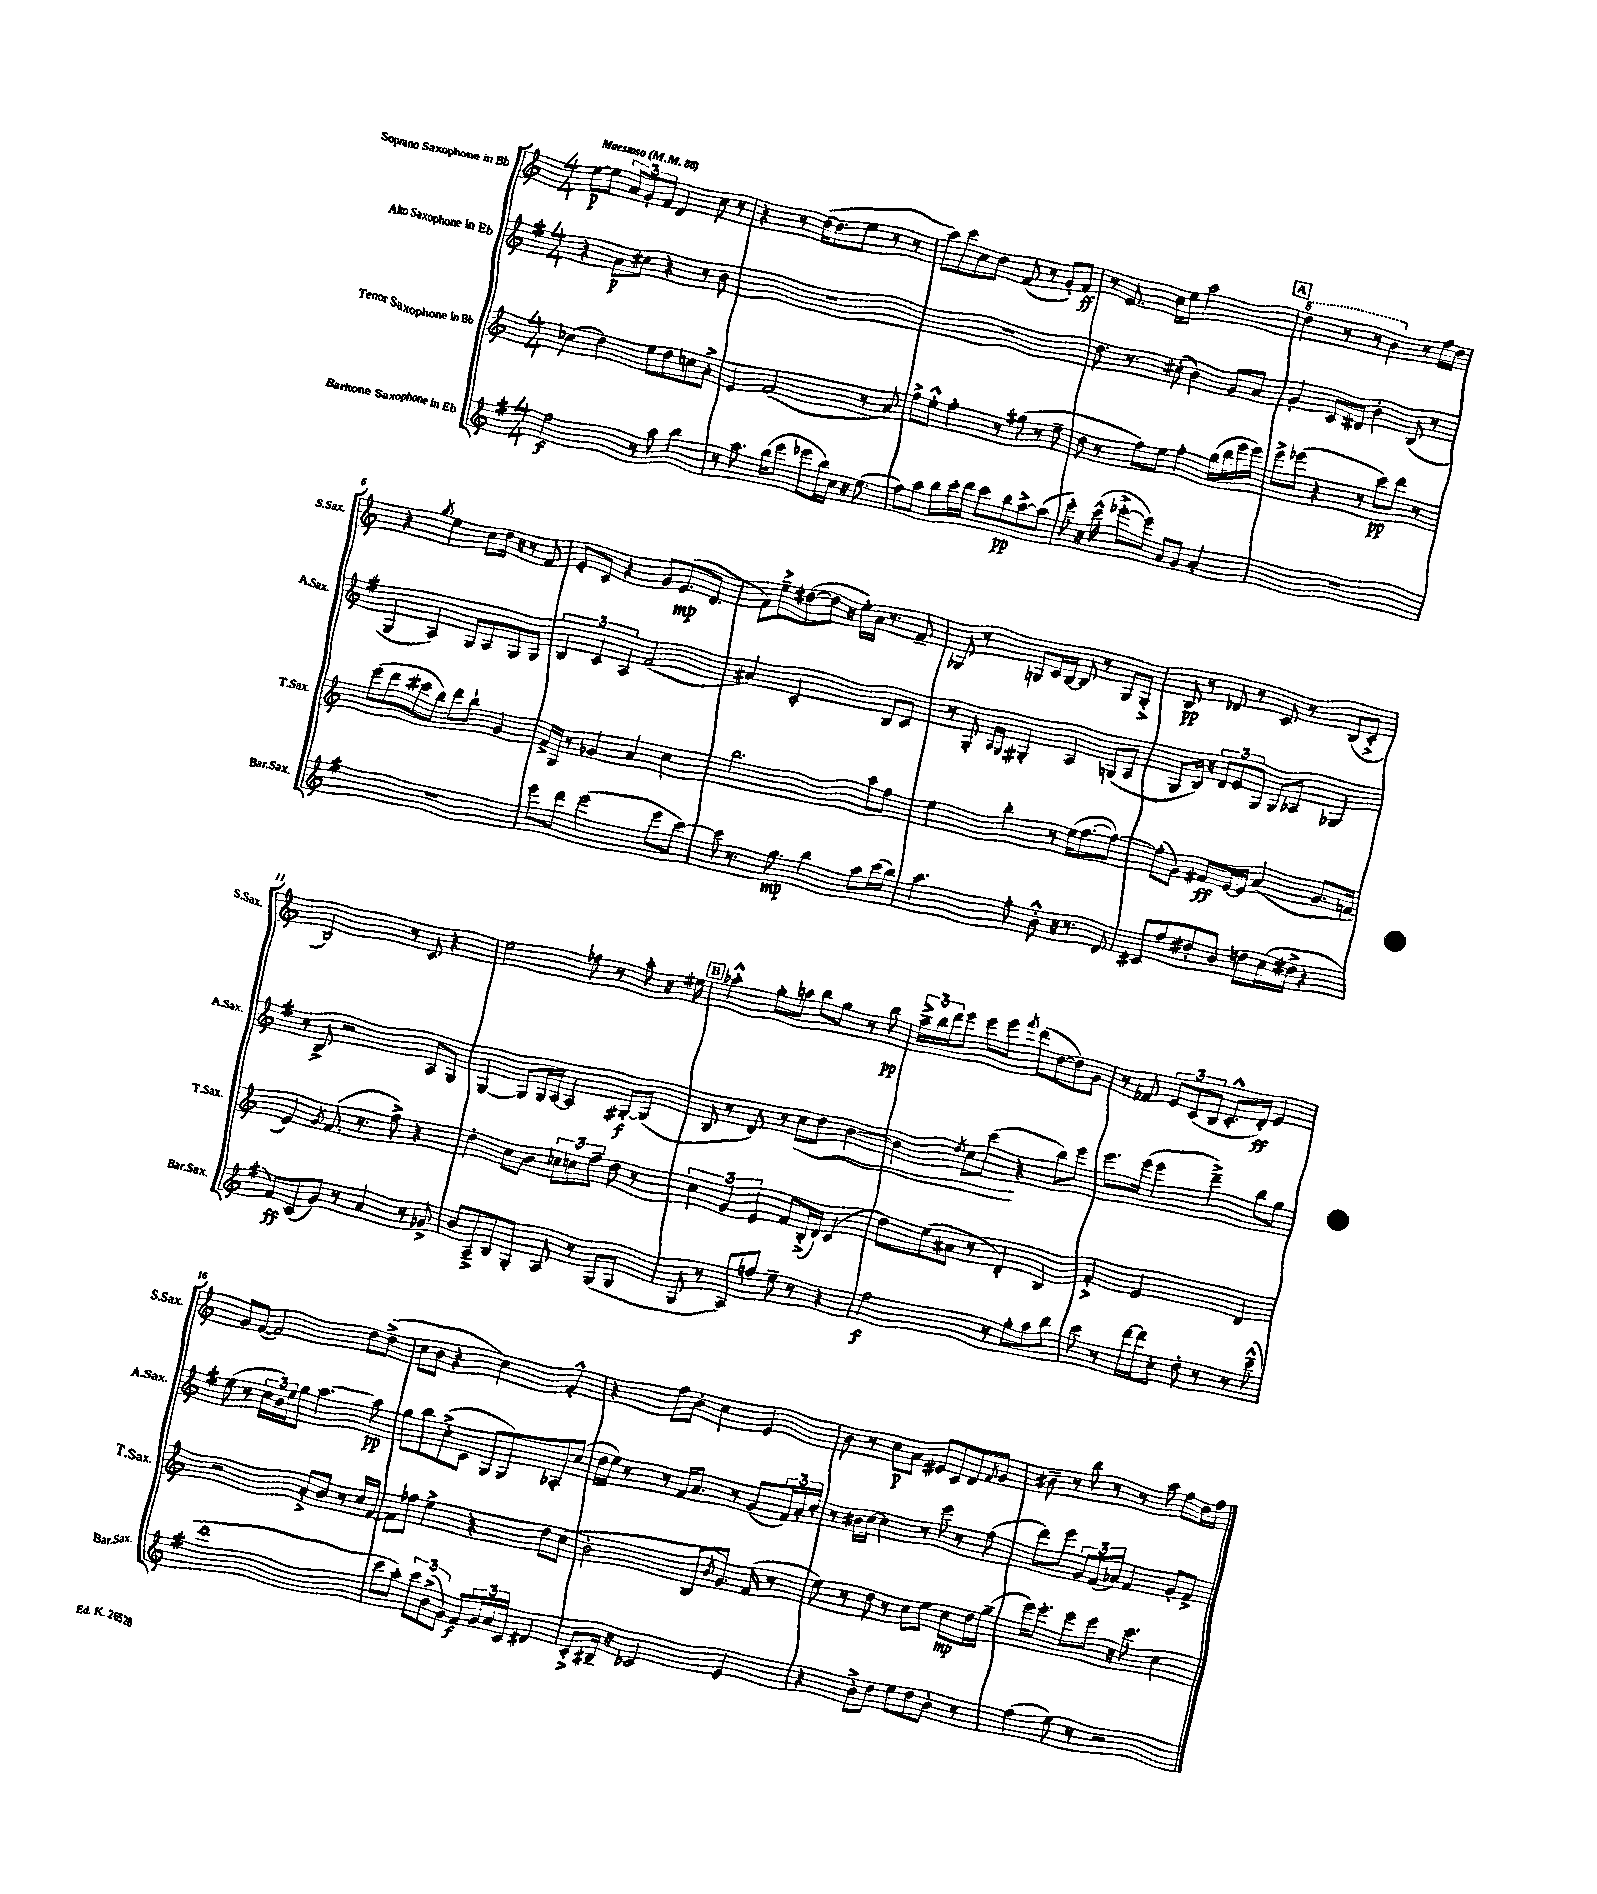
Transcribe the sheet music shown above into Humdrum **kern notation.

**kern	**kern	**kern	**kern
*staff4	*staff3	*staff2	*staff1
*clefG2	*clefG2	*clefG2	*clefG2
*k[f#]	*k[]	*k[f#]	*k[]
*M4/4	*M4/4	*M4/4	*M4/4
*MM88	*MM88	*MM88	*MM88
2ff#	(4cc-	4r	[8ee
.	.	.	8ee]
.	4dd)	8a	12a
.	.	.	12g'
.	.	8cc#	.
.	.	.	12f
8r	8ee	4r	4d
8aa	8dd	.	.
4bb	8cc	8r	8cc
.	8a'^	8b	8r
=	=	=	=
8r	4e	1r	4r
8.aa	.	.	.
.	(2f	.	8r
(16bb	.	.	.
8eee	.	.	([16dd
.	.	.	8.dd]
8eee-	.	.	.
16bb)	.	.	8ee
16cc	.	.	.
16r	8r	.	8r
(8.ee	.	.	.
.	8a)	.	8r
=	=	=	=
8ff#)	8ff^	1r	8aa)
8aa	8ee'^^	.	8ccc
8bb	4ff'	.	8cc
16ccc'	.	.	8dd
16ddd	.	.	.
8ccc	8r	.	(8f
8bb	(8gg#	.	8r
[8aa^	8r	.	8g')
(8aa]	8ee~	.	8f
=	=	=	=
8eee')	8dd	8.dd	8r
16r	8r	.	8.e
(16ccc^^	.	8.r	.
[8eee-'^	8ff)	.	.
.	.	.	16cc
8eee-])	8ee	(8cc#'	8ee
8a	4ff'	4b)	2aa
8g	.	.	.
4a'	(16gg	8g	.
.	16bb	.	.
.	16eee	8a	.
.	16eee)	.	.
=	=	=	=
1r	8eee^	4g'	4ddd
.	(8eee-	.	.
.	4r	8c	8r
.	.	8d#	8r
.	8r	4b'	4bb
.	8ccc)	.	.
.	8ddd	(8B	8r
.	8r	8r	16ff
.	.	.	16dd
=	=	=	=
1r	(8eee	4G	4r
.	8ddd	.	.
.	.	.	8qgg
.	8ccc#	4A)	4ee
.	8bb)	.	.
.	8ddd	8G	8cc
.	8bb`	8A	16dd
.	.	.	16r
.	4g	8G	8r
.	.	8G	8f
=	=	=	=
8eee	16f^	6B	8e'
.	16G	.	.
8ddd	8r	.	8c
.	.	6c	.
(2eee	4g-	.	4r
.	.	6A	.
.	4a	(2f#	8g
.	.	.	(8.e
8eee	4cc	.	.
.	.	.	8.d
[8ccc)	.	.	.
=	=	=	=
8ccc]	2.bb	4a#)	8f)
8.r	.	.	8ee~^
.	.	2c'	([8dd#
8.gg	.	.	.
.	.	.	8dd#]
4bb	.	.	16r
.	.	.	16ee')
.	.	.	16a
.	.	.	8.r
8aa	8aa	8B	.
(16ccc	8ff	8c	8f~
16bb)	.	.	.
=	=	=	=
4.aa	4ee	8r	8G-
.	.	8G'	8r
.	.	16qqA	.
.	.	16qqG	.
.	4bb'	4G#'	8G
8ff#'	.	.	16c
.	.	.	[16B
8b'^^	8r	4A	8B]
16r	(16ee	.	8r
8.r	[8.ff	.	.
.	.	(8G	8G
8d	8ff_)	8A	8G'^
=	=	=	=
8c#	(8ff']	8G	8B
8ff#	8g)	16B)	8r
.	.	16r	.
8dd#'	8f#	12d	8d-
.	.	12e	.
8b	[16e	.	8r
.	.	12G	.
.	16e]	.	.
8dd	(4a	8G	8c
(16cc	.	8A-	8r
16dd#^	.	.	.
4r	8.g	4G-	(8B
.	.	.	8c'^
.	16f	.	.
=	=	=	=
8f#)	4e)	8r	2B)
(8c	.	8B^	.
.	8qg	.	.
8g)	(8.f	2r	.
8r	.	.	.
.	8.r	.	.
4a	.	.	8r
.	8ff^)	.	8c
8r	4r	8A	4r
8g-^	.	8G	.
=	=	=	=
8b	4dd'	[4G	2ee
8A~^	.	.	.
8B	8cc	8G]	.
8G'	8b	16G	.
.	.	[16A	.
8A	12cc-	4A]	8ff-
.	12cc	.	.
8r	.	.	8r
.	12ff~	.	.
(8G	8dd	[8G#'	8aa'
8G	8r	(8G#]	16r
.	.	.	16ee#
=	=	=	=
8G	6cc	8B	4aa-'^^
8r	.	8r	.
.	6g	.	.
8A)	.	8d)	8gg'
.	6e	.	.
8ff	.	8r	8aa
8ee~	8f	8cc	8bb
8r	(16B'^	8dd	8gg
.	16d)	.	.
4r	(4c	[4b	8r
.	.	.	8bb
=	=	=	=
2ff#	8dd)	4b]	24aa~^
.	.	.	24bb
.	.	.	24ddd
.	(8ee	.	8eee
.	.	8qdd	.
.	8a#	8cc	8eee
.	8r	(8ccc	8eee
.	.	.	8qfff
8r	4d')	4r	(8ddd
8gg'	.	.	[8dd
8aa	4B	8bb)	8dd])
8bb	.	8eee	8g
=	=	=	=
8ccc	4f'^	8.eee	8r
8r	.	.	8f-
.	.	(16eee	.
[16ddd	2e	4eee	12e
16ddd]	.	.	.
.	.	.	(12c
8cc'	.	.	.
.	.	.	12B
8dd'	.	4ddd~^)	8.c'^^
8r	.	.	.
.	.	.	16d')
8r	4d	8bb	4e
(8ccc~^^	.	8gg	.
=	=	=	=
1ddd	2r	(8ee	8g
.	.	8r	([8f
.	.	24cc	2f])
.	.	24b)	.
.	.	24ee	.
.	.	8gg	.
.	8a'^	[4.aa	.
.	8b	.	.
.	8r	.	8dd
.	16cc	8aa]	(8dd^
.	[16f	.	.
=	=	=	=
8ccc	8f]	8gg	8cc
8aa')	8ff-	8bb	8b
12ccc	4ee^	(8cc'^	4r
(12b^	.	.	.
.	.	8c	.
12g)	.	.	.
8f#	4r	8G	4cc)
24g	.	8G)	.
24a	.	.	.
24c	.	.	.
4d#	8dd	8A-'	4f'^^
.	(8cc	(8cc	.
=	=	=	=
8c'^	2b'	16dd	4r
.	.	16ee)	.
16B#~	.	8r	.
16r	.	.	.
2c-	.	8r	8ff
.	.	16f#	8b'
.	.	8.a	.
.	8B	.	4cc
.	8qb	.	.
.	8.g)	8r	.
4e	.	(8g	4e
.	(16f	.	.
.	8r	24f#)	.
.	.	24a'	.
.	.	24cc'	.
=	=	=	=
4r	8ee)	8r	8b
.	8r	16b#	8r
.	.	[16cc	.
8b'^	8dd	4cc]	8cc
8dd	8r	.	8a
8ee	8cc	8r	8e#
8dd	8ee	8eee	8c
8b'	8cc	8r	8d
.	.	.	8qf
8r	16dd	(8ff#	8g
.	(16gg~	.	.
=	=	=	=
(4ff#	16eee)	8ddd)	8b#~
.	8.eee'	.	.
.	.	8eee	8r
8ee)	8eee	12g	8bb
.	.	(12f#	.
8r	8eee	.	8r
.	.	12a-)	.
2r	16r	4f#	8r
.	8.ccc	.	.
.	.	.	8aa
.	4cc	8g'	8ff
.	.	8f#^	16dd
.	.	.	16ff
==	==	==	==
*-	*-	*-	*-
